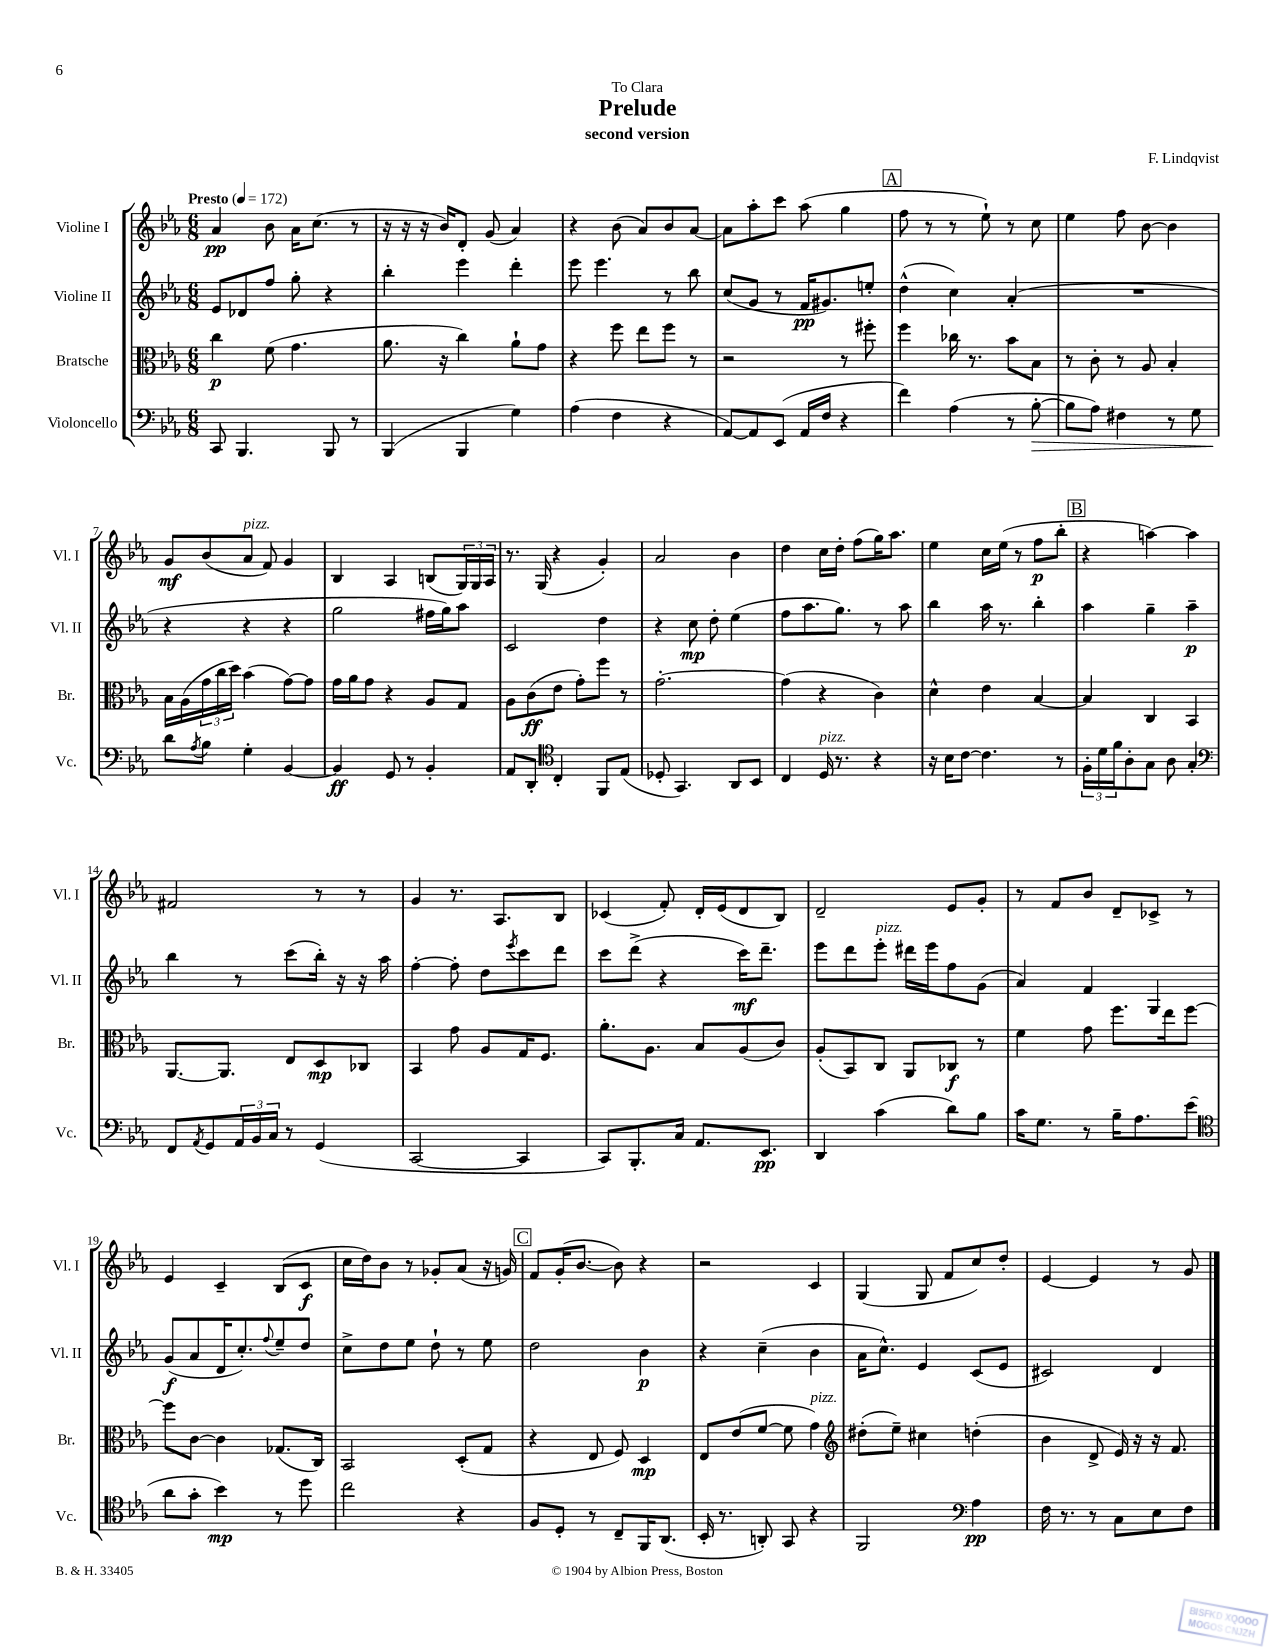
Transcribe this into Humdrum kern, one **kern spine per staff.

**kern	**kern	**kern	**kern
*staff4	*staff3	*staff2	*staff1
*clefF4	*clefC3	*clefG2	*clefG2
*k[b-e-a-]	*k[b-e-a-]	*k[b-e-a-]	*k[b-e-a-]
*M6/8	*M6/8	*M6/8	*M6/8
*MM172	*MM172	*MM172	*MM172
8CC	4cc	8e-	4a-
4.BBB-	.	8d-	.
.	(8f	8ff	8b-
.	4.g	8gg'	16a-
.	.	.	(8.cc
8BBB-	.	4r	.
8r	.	.	8r
=	=	=	=
(4BBB-	8.a-	4bb-'	16r
.	.	.	16r
.	.	.	16r
.	16r	.	16b-)
4BBB-	4cc)	4eee-	8d'
.	.	.	(8g
4G)	8a-`	4ddd'	4a-)
.	8g	.	.
=	=	=	=
(4A-	4r	8eee-	4r
.	.	4.eee-	.
4F	8ff	.	(8b-
.	8ee-	.	8a-)
4r	8ff	8r	8b-
.	8r	8bb-	[8a-
=	=	=	=
[8AA-)	2r	(8cc	8a-]
8AA-]	.	8g	8aa-'
(8EE-	.	8r	8ccc
16AA-	.	16f	(8aa-
16F	.	8.g#)	.
4r	8r	.	4gg
.	8ff#'	8ee'	.
=	=	=	=
4f)	4ff	(4dd^^	8ff
.	.	.	8r
(4A-	16cc-	4cc)	8r
.	8.r	.	.
.	.	.	8ee-`)
8r	8b-	(4a-'	8r
[8B-'	8B-	.	8cc
=	=	=	=
8B-]	8r	2.r	4ee-
8A-)	8c'	.	.
4F#	8r	.	8ff
.	8A-	.	[8b-
8r	4B-'	.	4b-]
8G	.	.	.
=	=	=	=
8d	16B-	4r	8g
.	(16A-	.	.
8qA-	.	.	.
8B-	24g	.	(8b-
.	24cc	.	.
.	24dd)	.	.
4G'	(4b-	4r	8a-
.	.	.	8f)
[4BB-	[8g)	4r	4g
.	8g]	.	.
=	=	=	=
4BB-]	16g	2gg	4B-
.	16a-	.	.
.	8g	.	.
8GG	4r	.	4A-
8r	.	.	.
4BB-'	8A-	16ff#	(8B
.	.	16gg)	.
.	8G	8aa-	24G)
.	.	.	24G
.	.	.	24A-
=	=	=	=
8AA-	8A-	2c	8.r
8DD'	(8c	.	.
.	.	.	(16G
*clefC4	*	*	*
4C'	8e-	.	4r
.	8g')	.	.
8FF	8ff	4dd	4g')
(8E-	8r	.	.
=	=	=	=
8D-'	[2.g'	4r	2a-
4.GG)	.	.	.
.	.	8cc	.
.	.	8dd'	.
8AA-	.	(4ee-	4b-
8BB-	.	.	.
=	=	=	=
4C	(4g]	8ff	4dd
.	.	8.aa-	.
16D	4r	.	16cc
8.r	.	8.gg)	16dd'
.	.	.	(8ff
4r	4c)	8r	16gg)
.	.	.	8.aa-
.	.	8aa-	.
=	=	=	=
16r	4d^^	4bb-	4ee-
16B-	.	.	.
[8c	.	.	.
4.c]	4e-	16aa-	16cc
.	.	8.r	(16ee-
.	.	.	8r
.	[4B-	4bb-'	8ff
8r	.	.	8bb-'
=	=	=	=
24F'	4B-]	4aa-	4r
24d	.	.	.
24f	.	.	.
8A-'	.	.	.
8G	4C	4gg~	[4aa)
8A-	.	.	.
4G'	4BB-	4aa-~	4aa]
=	=	=	=
*clefF4	*	*	*
8FF	[8.AA-	4bb-	2f#
8qAA-	.	.	.
8GG	.	.	.
.	8.AA-]	.	.
24AA-	.	8r	.
24BB-	.	.	.
24C	.	.	.
8r	8E-	(8ccc	.
(4GG	8D	16bb-')	8r
.	.	16r	.
.	8C-	16r	8r
.	.	16aa-	.
=	=	=	=
[2CC	4BB-	[4ff'	4g
.	8g	8ff']	8.r
.	8A-	8dd	.
.	.	.	8.A-
.	.	8qeee-	.
4CC]	16G	8ccc	.
.	8.F	.	.
.	.	8ddd	8B-
=	=	=	=
8CC)	8.a-'	8ccc	(4c-
8.BBB-'	.	(8ddd^	.
.	8.A-	.	.
.	.	4r	8f')
16C	.	.	.
8.AA-	8B-	.	16d'
.	.	.	(16e-
.	(8A-	16ccc)	8d
8.EE-	.	8.ddd~	.
.	8c)	.	8B-)
=	=	=	=
4DD	(8A-'	8eee-	2d~
.	8BB-)	8ddd	.
(4c	8C	8eee-'	.
.	8AA-	16ddd#	.
.	.	16eee-	.
8d)	8C-	8ff	8e-
8B-	8r	(8g	8g'
=	=	=	=
16c	4f	4a-)	8r
8.G	.	.	.
.	.	.	8f
8r	8g	4f	8b-
16B-~	8.ff	.	8d~
8.A-	.	.	.
.	.	4G	8c-^
.	16ee-	.	.
(8e-	[8ff	.	8r
=	=	=	=
*clefC4	*	*	*
8a-	8ff]	(8g	4e-
8g'	[8c	8a-	.
4b-)	4c]	16d	4c~
.	.	8.cc')	.
.	.	8qqff	.
8r	(8.G-	8ee-~	(8B-
8dd	.	8dd	8c
.	16C)	.	.
=	=	=	=
2cc	2BB-	8cc^	16cc
.	.	.	16dd)
.	.	8dd	8b-
.	.	8ee-	8r
.	.	8dd`	8g-'
4r	(8D'	8r	(8a-
.	8G	8ee-	16r
.	.	.	16g)
=	=	=	=
8F	4r	2dd	8f
8D'	.	.	(16g'
.	.	.	[8.b-
8r	8E-	.	.
8C~	8F)	.	8b-])
16FF	4D	4b-	4r
(8.AA-	.	.	.
=	=	=	=
16BB-'	8E-	4r	2r
8.r	.	.	.
.	(8e-	.	.
8AA')	[8f	(4cc~	.
8GG	8f]	.	.
4r	4g)	4b-	4c
=	=	=	=
*	*clefG2	*	*
2FF	(8dd#'	16a-	(4G
.	.	8.cc^^)	.
.	8ee-~)	.	.
.	4cc#	4e-	8G
.	.	.	8f
*clefF4	*	*	*
4A-	(4dd'	(8c	8cc)
.	.	8e-	8dd'
=	=	=	=
16F	4b-	2c#)	[4e-
8.r	.	.	.
8r	8d^	.	4e-]
8C	16e-)	.	.
.	16r	.	.
8E-	16r	4d	8r
.	8.f	.	.
8F	.	.	8g
==	==	==	==
*-	*-	*-	*-
